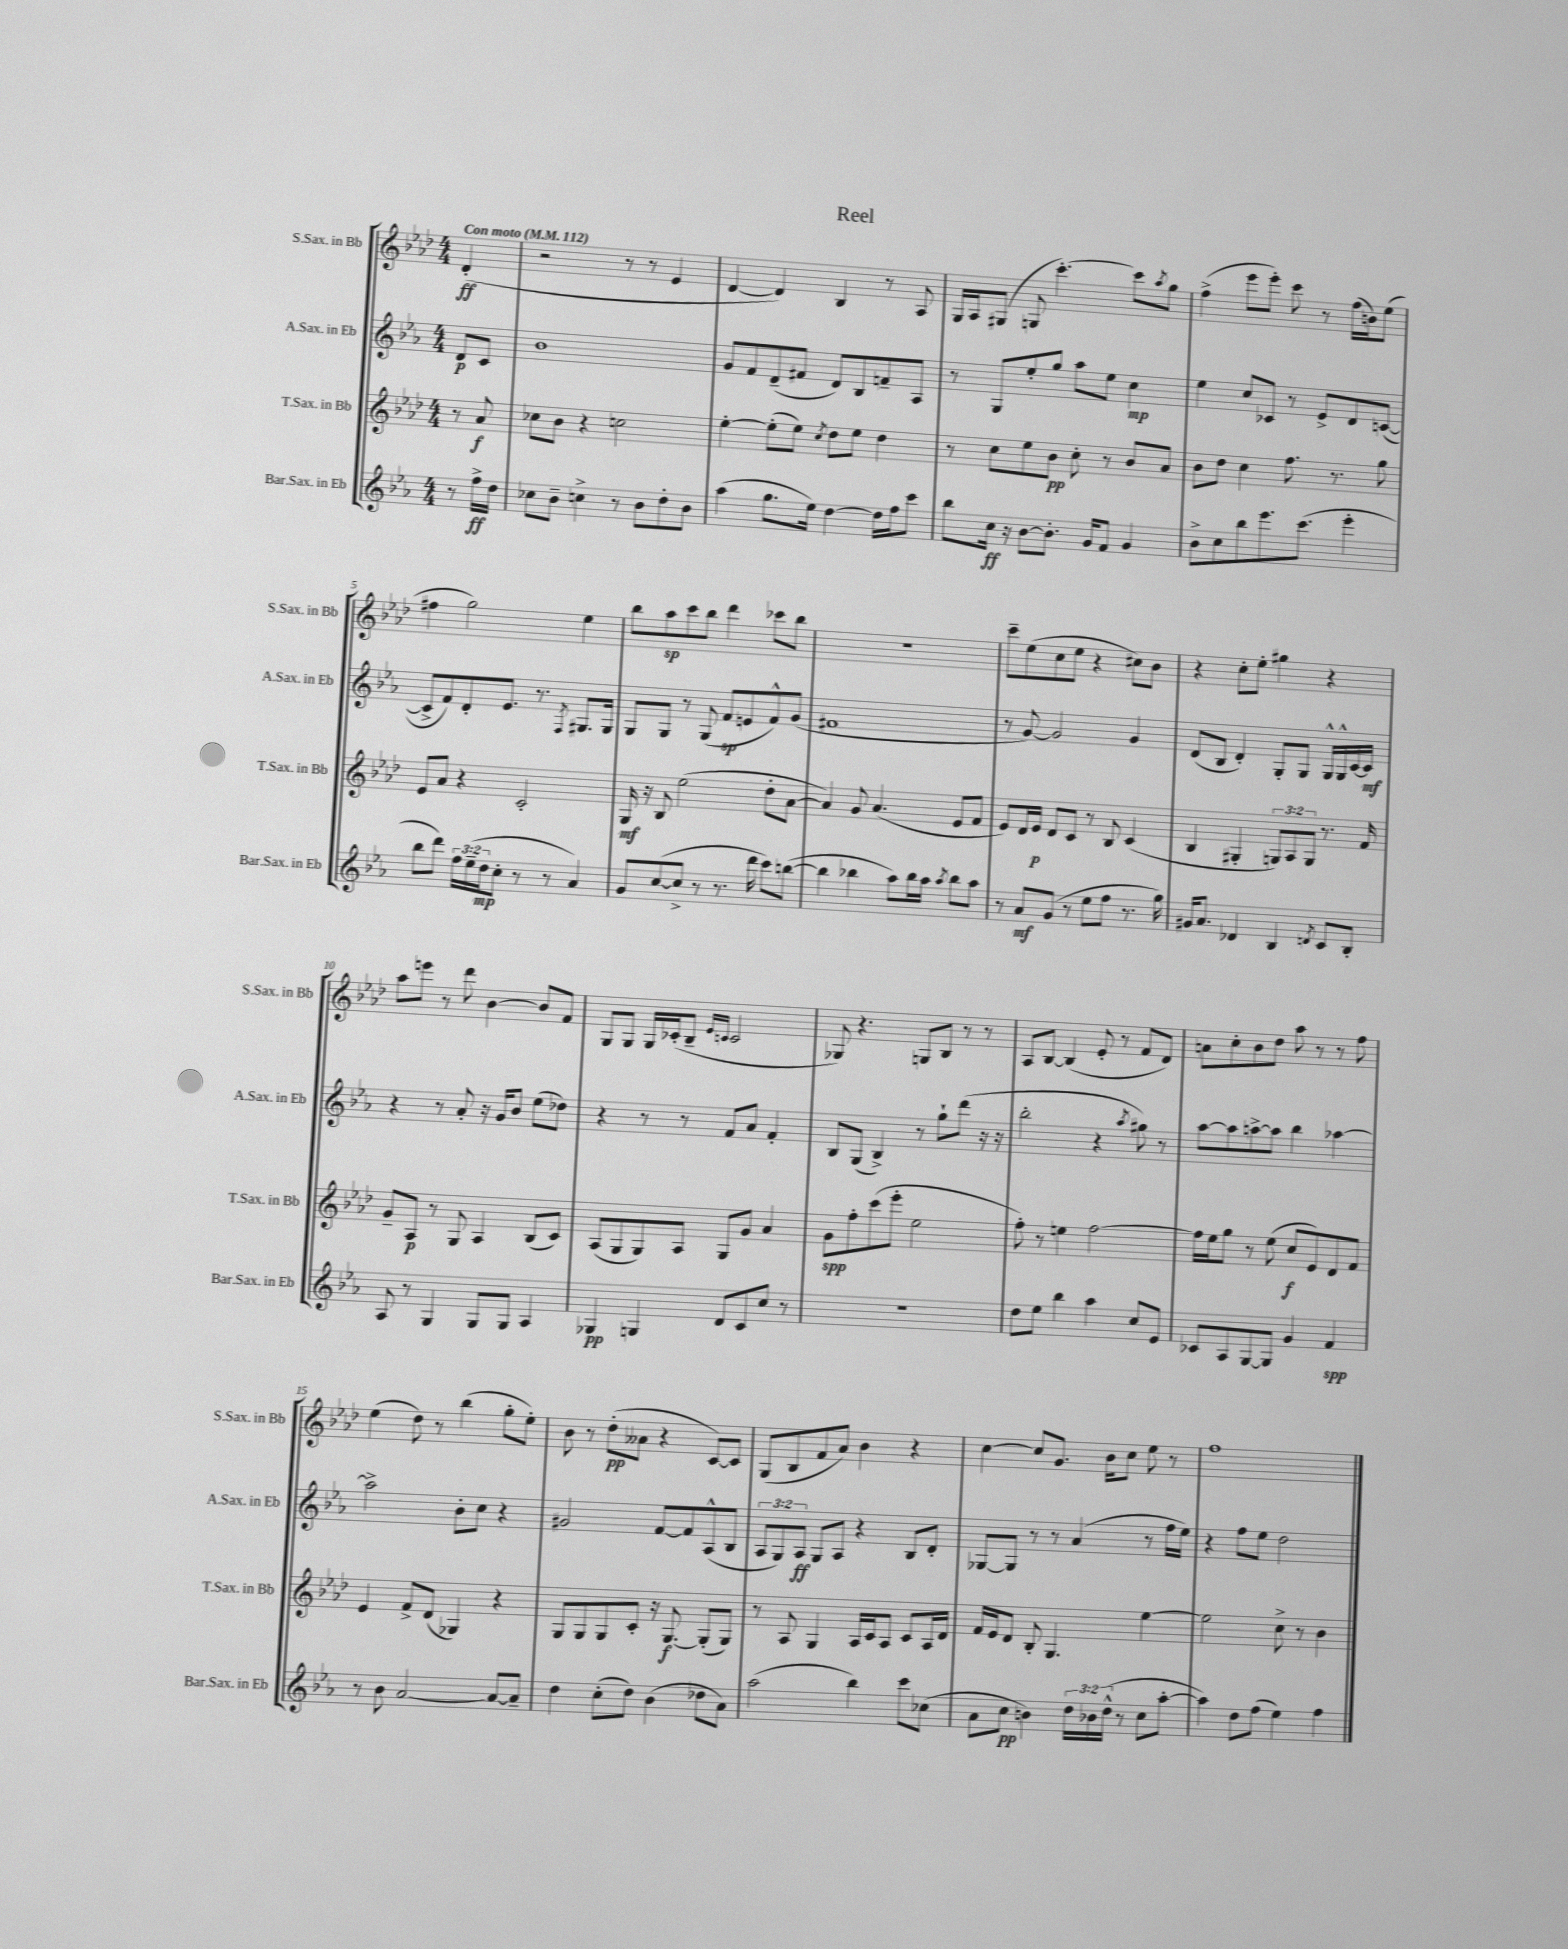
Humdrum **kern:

**kern	**kern	**kern	**kern
*staff4	*staff3	*staff2	*staff1
*clefG2	*clefG2	*clefG2	*clefG2
*k[b-e-a-]	*k[b-e-a-d-]	*k[b-e-a-]	*k[b-e-a-d-]
*M4/4	*M4/4	*M4/4	*M4/4
*MM112	*MM112	*MM112	*MM112
8r	8r	8d/L	(4d-'/
16ff^\LL	8a-/	8c/J	.
16dd\JJ	.	.	.
=	=	=	=
8cc-\L	8cc-\L	1b-	2r
8b-~\J	8b-\J	.	.
4cc^\	4r	.	.
8r	2cc\	.	8r
8b-\L	.	.	8r
8dd'\	.	.	4e-/
8b-\J	.	.	.
=	=	=	=
(4aa-\	[4ee-'\	8g/L	[4d-/
.	.	8f/	.
8.gg\L	(8ee-'\]L	(8d~/	4d-/])
.	8ee-\J)	8f#/J	.
16ee-\Jk)	.	.	.
.	8qcc/	.	.
[4dd\	8dd-\L	8d/L)	4B-/
.	8ee-\J	8B-/	.
16dd\]LL	4dd-\	8f~/	8r
16ff\J	.	.	.
8ccc\J	.	8A-/J	8A-/
=	=	=	=
8bb-\L	8r	8r	16G/LL
.	.	.	16A-/J
16cc\Jk	8cc\L	8G/L	(8G#/J
16r	.	.	.
[8b-\L	8ee-\	8ee-'/	8G/
8.b-'\]J	8b-\J	8gg/J	[4.ccc'\)
.	8cc'\	8aa-\L	.
16g/LK	.	.	.
8f/J	8r	8ee-\J	.
4g/	8b-/L	4cc\	8ccc\]L
.	.	.	8qaa-/
.	8a-/J	.	8gg\J
=	=	=	=
8b-^\L	8b-\L	4ee-\	(4ff^\
8cc\	8dd-\J	.	.
8bb-\	4cc\	8cc/L	8eee-\L
8.eee-\	.	8c-/J	8eee-'\J)
.	8.ff\	8r	8ccc\
(8.ccc\J	.	.	.
.	.	8e-^/L	8r
.	8.r	.	.
4eee-'\	.	8d/	(16ff\LL
.	.	.	16b\J)
.	8gg\	([8c/J	(8ee-\J
=	=	=	=
8bb-\L	8e-/L	8c^/]L	4ff#\
8ddd\J)	8a-/J	8f/)	.
24ff\LL	4r	8d'/	2gg\)
(24ee-~\	.	.	.
24dd\J	.	.	.
8cc'\J	.	8.e-/J	.
8r	2c'/	.	.
.	.	8.r	.
8r	.	.	.
.	.	8qF/	.
4a-/)	.	8.G#/L	4ee-\
.	.	16G#/Jk	.
=	=	=	=
8g/L	16G/	8G/L	8bb-\L
.	16r	.	.
([8cc/	8B-/	8G/J	8aa-\
8cc^/]J	(2ee-\	8r	8ccc\
8r	.	(8G/	8bb-\J
8.r	.	8f/L	4ddd-\
.	.	8e/	.
16ddd\	.	.	.
8ccc\L)	8dd-'\L	8f^^/)	8ccc-\L
([8bb\J	[8a-\J	(8g/J	8bb-\J
=	=	=	=
4bb\]	4a-/])	1f#	1r
4bb-\	8g/	.	.
.	(4.a-/	.	.
8aa-\L)	.	.	.
16bb-\L	.	.	.
16aa-\JJ	.	.	.
8qaa-/	.	.	.
8bb-\L	8e-/L	.	.
8aa-\J	8f/J	.	.
=	=	=	=
8r	8e-/L)	8r	8ccc~\L
8a-/L	16d-/L	[8g/)	(8ee-\
.	16e-/JJ	.	.
(8g/J	8d-/L	2g/]	8cc\
8r	8c/J	.	8ee-\J
8ee-\L	8r	.	4r
8ff\J	8B-/	.	.
8.r	(4c/	4g/	8cc#\L)
.	.	.	8b-\J
16gg\)	.	.	.
=	=	=	=
16g#/LK	4B-/	(8d/L	4r
8.a-/J	.	.	.
.	.	8B-/J	.
4d-/	4G#'/	4d'/)	8cc'\L
.	.	.	8ee-'\J
4B-/	12G/L)	8G'/L	4gg#\
.	12A-/	.	.
.	.	8G/J	.
.	12G/J	.	.
8qd/	.	.	.
8c/L	8.r	16G^^/LL	4r
.	.	16G^^/	.
8B-'/J	.	[16c/	.
.	16f/	16c/]JJ	.
=	=	=	=
8A-/	8g~/L	4r	8aa-\L
8r	8A-/J	.	8eee\J
4G/	8r	8r	8r
.	8G/	8a-'/	8ddd-\
8G/L	4A-/	16r	[4b-\
.	.	16g/LK	.
8G/J	.	8b-/J	.
4A-/	(8B-/L	(8ee-\L	8b-/]L
.	8c/J)	8dd-\J)	8f/J
=	=	=	=
4G-/	(8A-/L	4r	8G/L
.	8G/	.	8G/J
4G/	8G/)	8r	16G/LL
.	.	.	(16c-'/J
.	8A-/J	8r	8B-~/J
.	.	.	16qqe-/LL
.	.	.	16qqc/JJ
8d/L	8G/L	8f/L	2c/
8c/	8g/J	8a-/J	.
8cc/J	4a-/	4f'/	.
8r	.	.	.
=	=	=	=
1r	8g\L	8B-/L	8G-/)
.	8ff'\	(8G/J	4.r
.	(8ccc\	4B-^/)	.
.	8eee-'\J	.	.
.	2ee-\	8r	8G/L
.	.	8gg`\L	8B-/J
.	.	(8ddd\J	8r
.	.	16r	8r
.	.	16r	.
=	=	=	=
8dd\L	8ff'\)	2bb-'\	8A-/L
8ee-\J	8r	.	[8B-/J
4bb-\	4ee\	.	(4B-/]
4aa-\	[2ff\	4r	8e-'/
.	.	.	8r
.	.	8qaa-/	.
8cc/L	.	8gg#\)	8f/L
8e-/J	.	8r	8d-/J)
=	=	=	=
8c-/L	16ff\]LL	[8aa-\L	8a\L
.	16ee-\J	.	.
8A-/	8gg\J	8aa-\]	8cc'\
[8G/	8r	[8aa^\	8b-\
8G/]J	(8ee-\	8aa\]J	8dd-\J
4g/	8cc/L	4bb-\	8aa-\
.	8e-/)	.	8r
4f/	8d-/	[4aa-\	8r
.	8f/J	.	8ff\
=	=	=	=
8r	4e-/	2aa-^\]	(4ee-\
8b-\	.	.	.
[2a-/	8f^/L	.	8dd-\)
.	(8d-/J	.	8r
.	4G-/)	8b-'\L	(4bb-\
.	.	8cc\J	.
8a-/_L	4r	4r	8gg'\L
8a-~/]J	.	.	8ee-'\J)
=	=	=	=
4dd\	8G/L	2g#/	8b-\
.	8G/	.	8r
(8cc'\L	8G/	.	(8dd-'\L
8dd\J)	8c'/J	.	8a--\J
(4b-\	16r	[8f/L	4r
.	[8.G/	.	.
.	.	8f/]	.
8dd-\L	(8G'/]L	(8A-^^/	[8c/L)
8a-\J)	8G/J)	8B-/J	8c/]J
=	=	=	=
(2aa-\	8r	12A-/L	(8G/L
.	.	12G/)	.
.	8A-/	.	8B-/
.	.	12A-/J	.
.	4G/	8G/L	8f/
.	.	8A-/J	8a-/J)
4bb-\)	16A-/LL	4r	4b-\
.	16c/J	.	.
.	8A-/J	.	.
8ccc\L	8c/L	8B-/L	4r
(8cc-\J	16A-/L	8d'/J	.
.	16d-/JJ	.	.
=	=	=	=
8a-\L	16f/LL	[8G-/L	[4cc\
.	16e-/J	.	.
8cc\J	8d-/J	8G-/]J	.
4b\)	8B-'/	8r	8cc/]L
.	4.G/	8r	8.g/J
24dd\LL	.	(4a-/	.
24b-\	.	.	.
.	.	.	16b-\LK
(24dd^^\JJ	.	.	.
8r	.	.	8cc\J
8cc\L	[4ee-\	8r	8ee-\
[8aa-'\J	.	16ff\LL	8r
.	.	16ee-\JJ)	.
=	=	=	=
4aa-\])	2ee-\]	4r	1ff
8dd\L	.	8ff\L	.
(8ff\J	.	8ee-\J	.
4ee-\)	8cc^\	2dd\	.
.	8r	.	.
4ff\	4b-\	.	.
==	==	==	==
*-	*-	*-	*-
